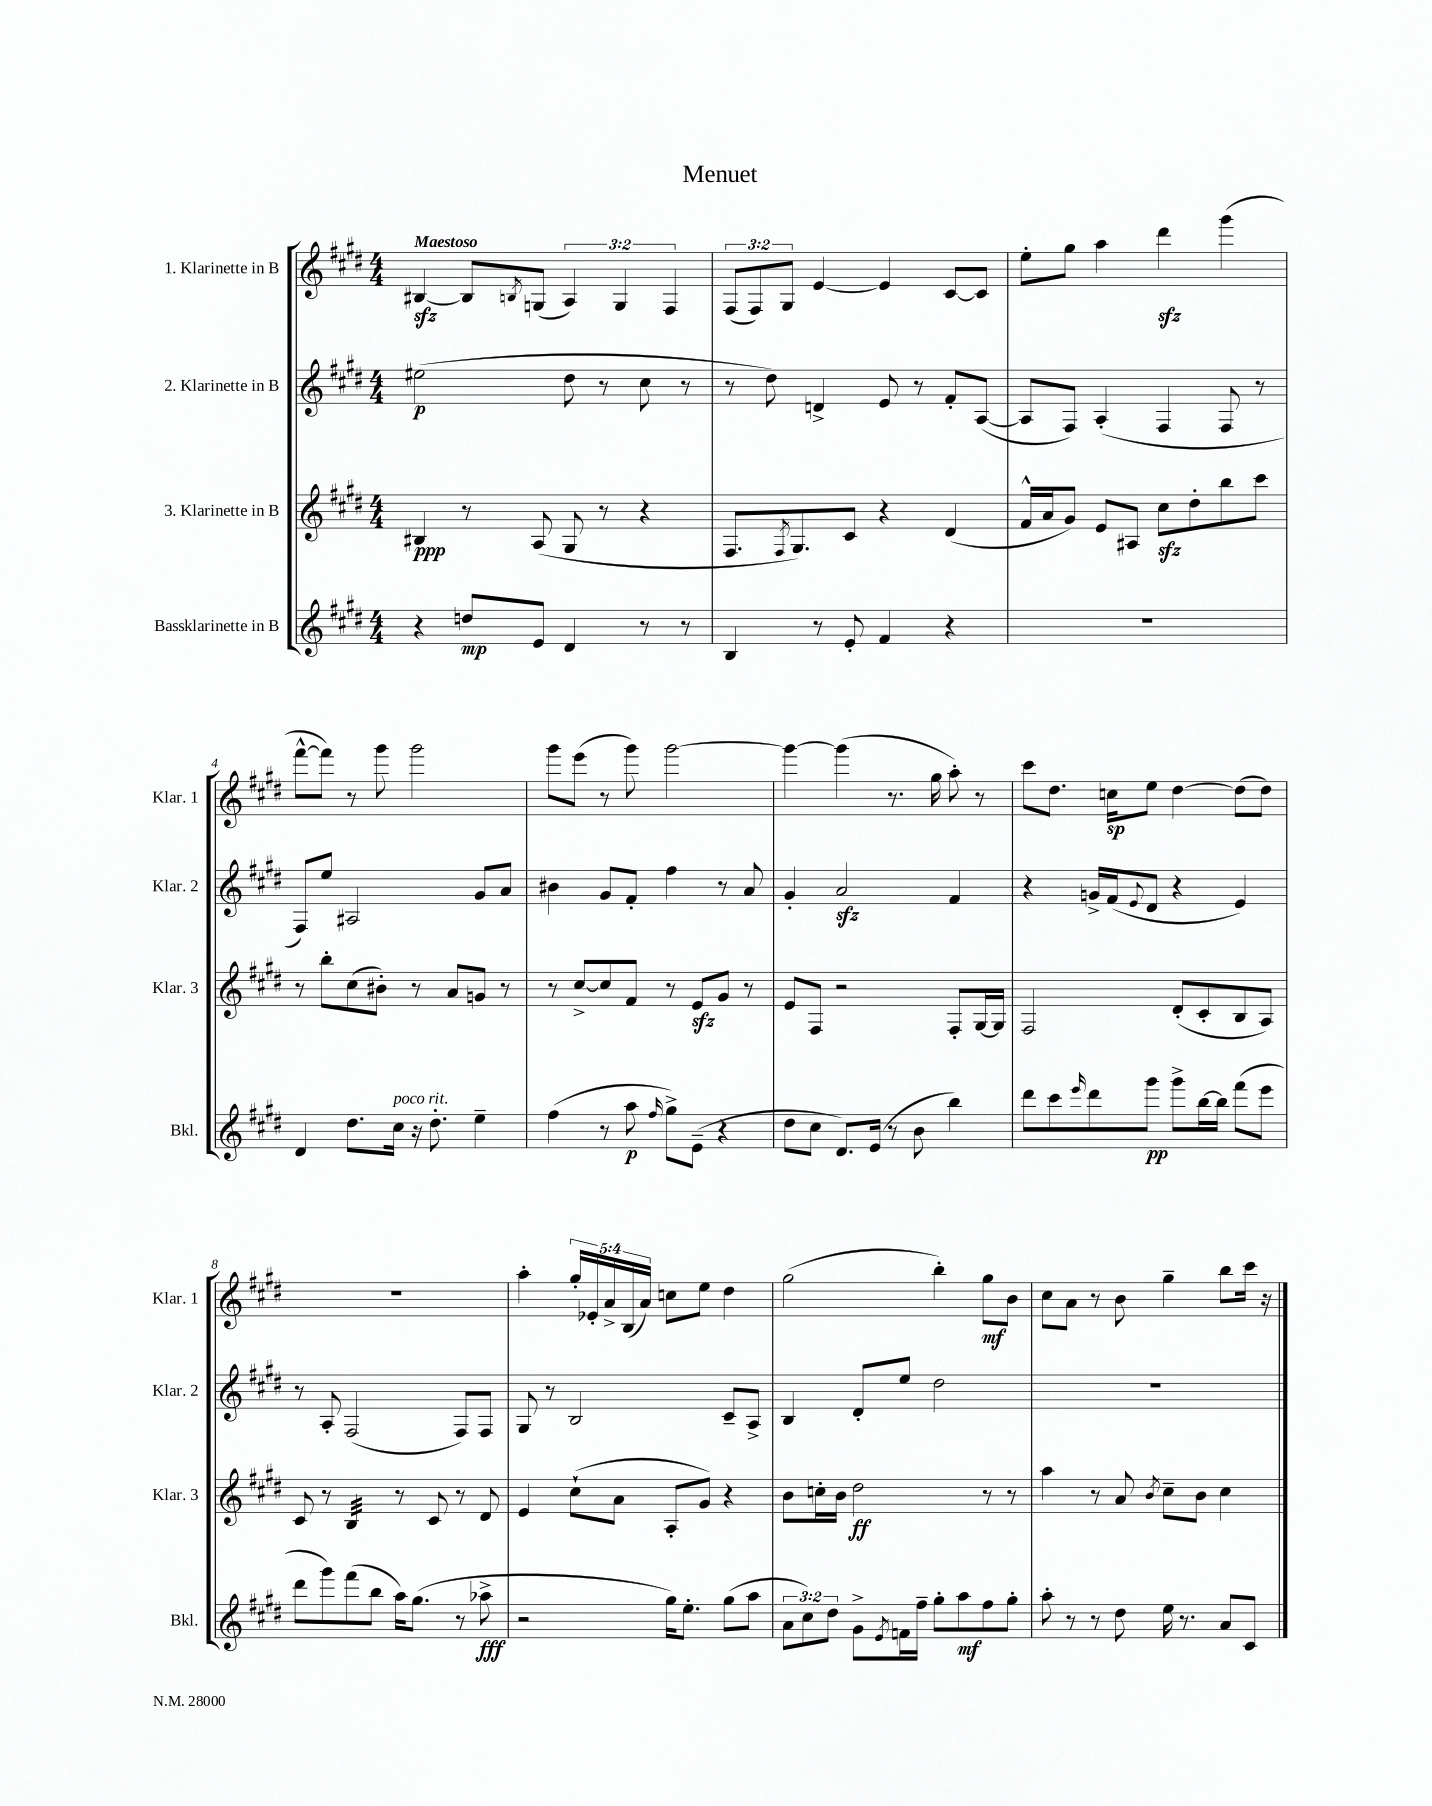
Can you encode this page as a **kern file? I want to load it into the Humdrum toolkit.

**kern	**kern	**kern	**kern
*staff4	*staff3	*staff2	*staff1
*clefG2	*clefG2	*clefG2	*clefG2
*k[f#c#g#d#]	*k[f#c#g#d#]	*k[f#c#g#d#]	*k[f#c#g#d#]
*M4/4	*M4/4	*M4/4	*M4/4
4r	4B#	(2ee#	[4B#
8dd	8r	.	8B#]
.	.	.	8qB
8e	(8A	.	(8G
4d#	8G#	8dd#	6A)
.	8r	8r	.
.	.	.	6G
8r	4r	8cc#	.
.	.	.	6F#
8r	.	8r	.
=	=	=	=
4B	8.F#	8r	(12F#
.	.	.	12F#)
.	.	8dd#)	.
.	.	.	12G#
.	8qF#	.	.
.	8.G#)	.	.
8r	.	4d^	[4e
8e'	8c#	.	.
4f#	4r	8e	4e]
.	.	8r	.
4r	(4d#	8f#'	[8c#
.	.	([8A	8c#]
=	=	=	=
1r	16f#^^	8A]	8ee'
.	16a	.	.
.	8g#)	8F#)	8gg#
.	8e	(4A'	4aa
.	8A#	.	.
.	8cc#	4F#	4ddd#
.	8dd#'	.	.
.	8bb	8F#	(4ggg#
.	8ccc#	8r	.
=	=	=	=
4d#	8r	8F#)	[8fff#^^
.	8bb'	8ee	8fff#])
8.dd#	(8cc#	2A#	8r
.	8b#')	.	8ggg#
16cc#	.	.	.
16r	8r	.	2ggg#
8.dd#'	.	.	.
.	8a	.	.
4ee~	8g	8g#	.
.	8r	8a	.
=	=	=	=
(4ff#	8r	4b#	8ggg#
.	[8cc#^	.	(8eee
8r	8cc#]	8g#	8r
8aa	8f#	8f#'	8ggg#)
16qqff#	.	.	.
8gg#^)	8r	4ff#	[2ggg#
(8e~	8e	.	.
4r	8g#	8r	.
.	8r	8a	.
=	=	=	=
8dd#	8e	4g#'	4ggg#_
8cc#	8F#	.	.
8.d#)	2r	2a	(4ggg#]
(16e	.	.	.
8r	.	.	8.r
8b	.	.	.
.	.	.	16gg#
4bb)	8F#'	4f#	8aa')
.	[16G#	.	8r
.	16G#]	.	.
=	=	=	=
8ddd#	2F#	4r	8ccc#
8ccc#	.	.	8.dd#
16qqeee	.	.	.
8ddd#	.	16g^	.
.	.	(16f#	16cc
.	.	8qqe	.
8ggg#	.	8d#	8ee
8ggg#^	(8d#'	4r	[4dd#
[16bb	8c#'	.	.
16bb]	.	.	.
(8fff#	8B	4e)	(8dd#]
8eee	8A)	.	8dd#)
=	=	=	=
8ddd#	8c#	8r	1r
8ggg#)	8r	8A'	.
(8fff#	4B	(2F#	.
8bb	.	.	.
16aa)	8r	.	.
(8.gg#	.	.	.
.	8c#	.	.
8r	8r	8F#)	.
8aa-^	8d#	8F#	.
=	=	=	=
2r	4e	8G#	4aa'
.	.	8r	.
.	(8cc#`	2B	20gg#'
.	.	.	20e-'
.	.	.	20a^
.	8a	.	.
.	.	.	(20B
.	.	.	20a)
16gg#)	8A'	.	8cc
8.ee'	.	.	.
.	8g#)	.	8ee
(8gg#	4r	8c#~	4dd#
8aa	.	8A^	.
=	=	=	=
12a	8b	4B	(2gg#
12cc#)	.	.	.
.	16cc'	.	.
12dd#	.	.	.
.	16b	.	.
8g#^	2dd#	8d#'	.
8qe	.	.	.
16f	.	8ee	.
16ff#~	.	.	.
8gg#'	.	2dd#	4bb')
8aa	.	.	.
8ff#	8r	.	8gg#
8gg#'	8r	.	8b
=	=	=	=
8aa'	4aa	1r	8cc#
8r	.	.	8a
8r	8r	.	8r
8dd#	8a	.	8b
.	8qb	.	.
16ee	8cc#~	.	4gg#~
8.r	.	.	.
.	8b	.	.
8a	4cc#	.	8bb
8c#	.	.	16ccc#
.	.	.	16r
==	==	==	==
*-	*-	*-	*-
